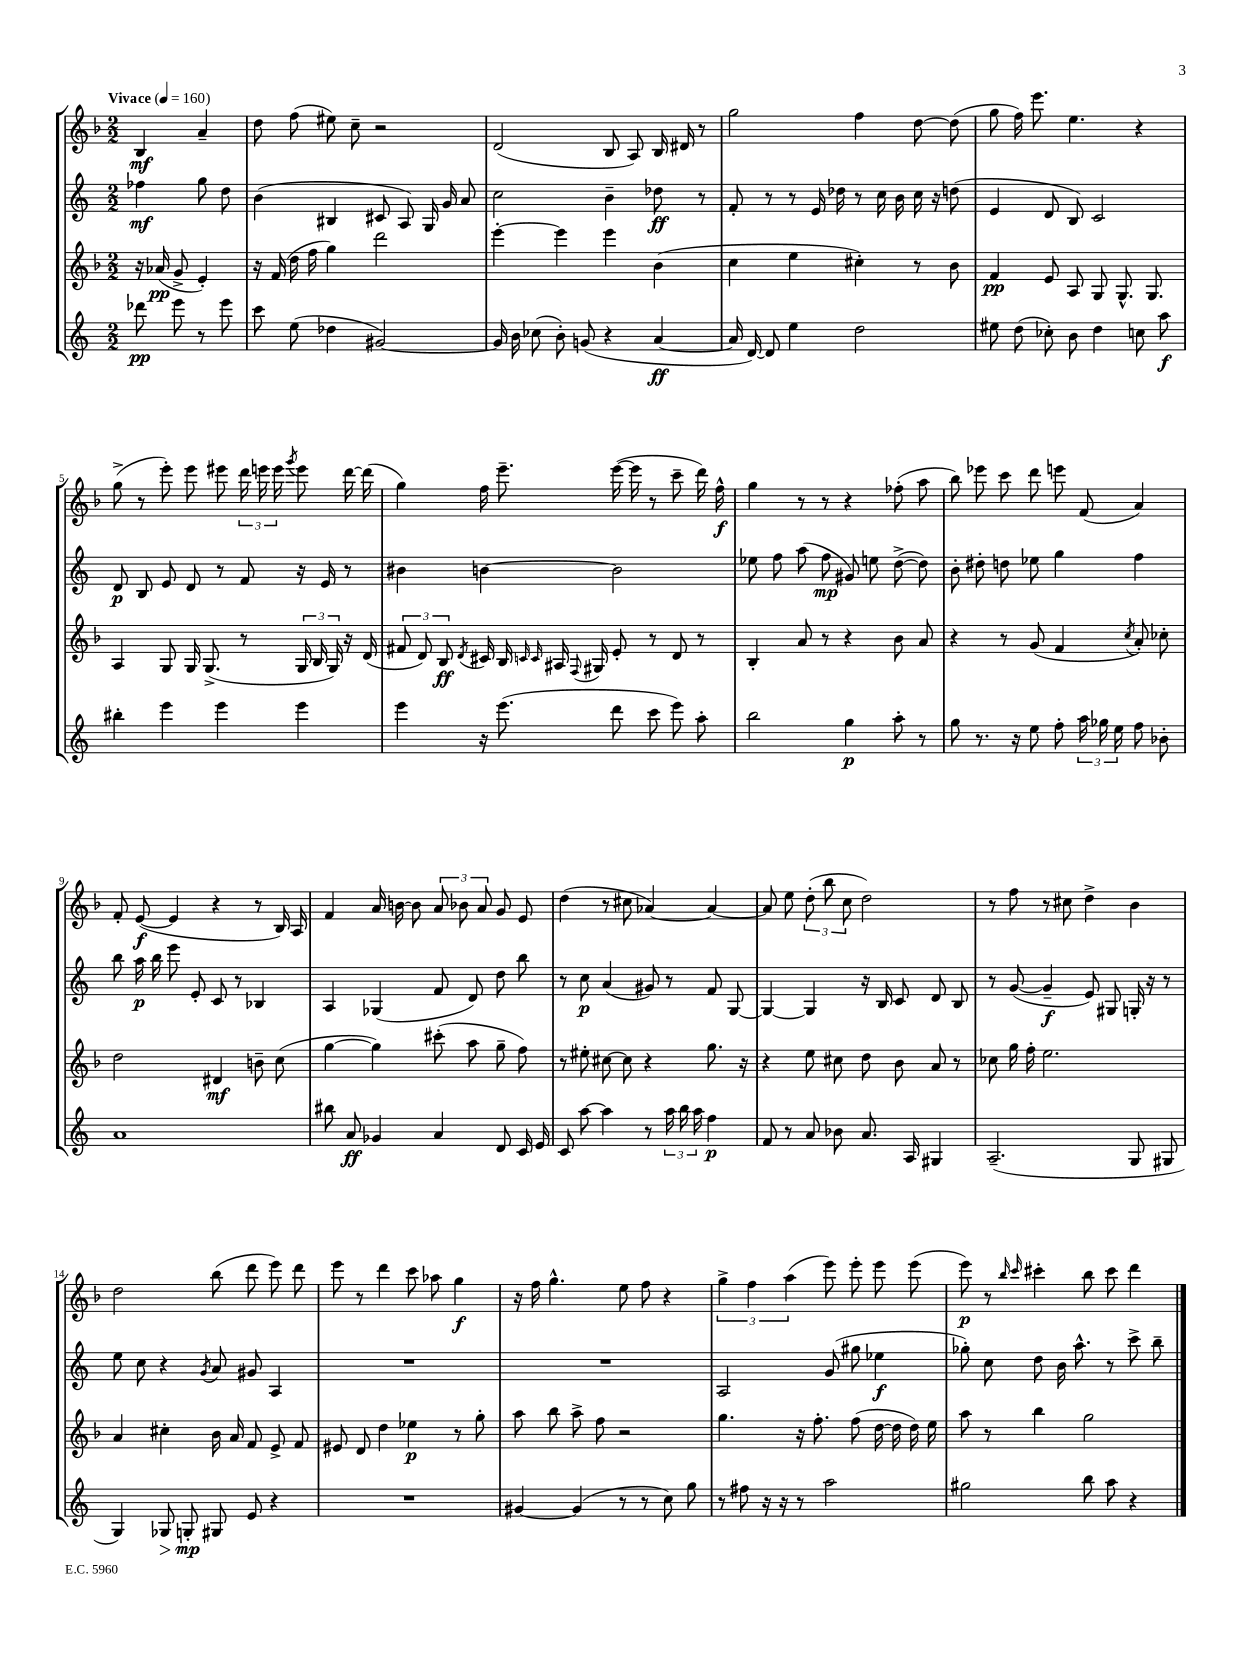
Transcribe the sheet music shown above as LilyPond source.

<<
\new StaffGroup <<
\new Staff = "s0" {
    \clef treble \key f \major \numericTimeSignature \time 2/2 \partial 2 \tempo "Vivace" 4 = 160
    \autoBeamOff bes4\mf a'4-- |
    d''8 f''8( eis''8) c''8-- r2 |
    d'2( bes8 a8) bes16 dis'16 r8 |
    g''2 f''4 d''8~ d''8( |
    g''8 f''16) e'''8. e''4. r4 |
    g''8->( r8 e'''8-.) e'''8 eis'''8 \tuplet 3/2 { d'''16 e'''16 e'''16 } \acciaccatura { g'''8 } e'''8 d'''16~ d'''16( |
    g''4) f''16 e'''8.-- e'''16~( e'''16 r8 c'''8-- d'''16) f''16-^\f |
    g''4 r8 r8 r4 fes''8-.( a''8 |
    bes''8) ees'''8 c'''8 d'''8 e'''8 f'8( a'4) |
    f'8-. e'8~\f( e'4 r4 r8 bes16) a16 |
    f'4 a'16 b'16~ b'8 \tuplet 3/2 { a'8 bes'8 a'8 } g'8 e'8 |
    d''4( r8 cis''8 aes'4~) aes'4~ |
    aes'8 e''8 \tuplet 3/2 { d''8-.( bes''8 c''8 } d''2) |
    r8 f''8 r8 cis''8 d''4-> bes'4 |
    d''2 bes''8( d'''8 e'''8) d'''8 |
    e'''8 r8 d'''4 c'''8 aes''8 g''4\f |
    r16 f''16 g''4.-^ e''8 f''8 r4 |
    \tuplet 3/2 { g''4-> f''4 a''4( } e'''8) e'''8-. e'''8 e'''8( |
    e'''8\p) r8 \grace { bes''16 c'''16 } cis'''4-. bes''8 cis'''8 d'''4 \bar "|." |
}
\new Staff = "s1" {
    \clef treble \key c \major \numericTimeSignature \time 2/2 \partial 2
    \autoBeamOff fes''4\mf g''8 d''8 |
    b'4( bis4 cis'8 a8) g16 g'16 a'8 |
    c''2 b'4-- des''8\ff r8 |
    f'8-. r8 r8 e'16 des''16 r8 c''16 b'16 c''16 r16 d''8( |
    e'4 d'8 b8) c'2 |
    d'8\p b8 e'8 d'8 r8 f'8 r16 e'16 r8 |
    bis'4 b'4~ b'2 |
    ees''8 f''8 a''8( f''8\mp gis'8) e''8 d''8~->( d''8) |
    b'8-. dis''8-. d''8 ees''8 g''4 f''4 |
    b''8 a''16\p b''16 e'''8 e'8-. c'8 r8 bes4 |
    a4 ges4( f'8 d'8) d''8 b''8 |
    r8 c''8\p a'4( gis'8) r8 f'8 g8~ |
    g4~ g4 r16 b16 c'8 d'8 b8 |
    r8 g'8~( g'4--\f e'8) gis8 g16-. r16 r8 |
    e''8 c''8 r4 \acciaccatura { g'8 } a'8 gis'8 a4 |
    R1 |
    R1 |
    a2 g'8( gis''8 ees''4\f |
    ges''8-.) c''8 d''8 b'16 a''8.-^ r8 c'''8-> b''8-- \bar "|." |
}
\new Staff = "s2" {
    \clef treble \key f \major \numericTimeSignature \time 2/2 \partial 2
    \autoBeamOff r16 aes'16\pp( g'8-> e'4-.) |
    r16 f'16( d''16 f''16 g''4) d'''2 |
    e'''4~-. e'''4 e'''4 bes'4( |
    c''4 e''4 cis''4-.) r8 bes'8 |
    f'4\pp e'8 a8 g8 g8.-^ g8. |
    a4 g8 g16 g8.->( r8 \tuplet 3/2 { g16 bes16 g16) } r16 d'16( |
    \tuplet 3/2 { fis'8 d'8) bes8\ff } \acciaccatura { d'8 } cis'16 bes16 \grace { c'16 c'16 } ais16 \appoggiatura { f8 } gis16 e'8-. r8 d'8 r8 |
    bes4-. a'8 r8 r4 bes'8 a'8 |
    r4 r8 g'8( f'4 \acciaccatura { c''8 } a'8-.) ces''8-. |
    d''2 dis'4\mf b'8-- c''8( |
    g''4~ g''4) cis'''8-.( a''8 g''8-- f''8) |
    r8 eis''8-. cis''8~ cis''8 r4 g''8. r16 |
    r4 e''8 cis''8 d''8 bes'8 a'8 r8 |
    ces''8 g''16 f''16-. e''2. |
    a'4 cis''4-. bes'16 a'16 f'8 e'8-> f'8 |
    eis'8 d'8 d''4 ees''4\p r8 g''8-. |
    a''8 bes''8 a''8-> f''8 r2 |
    g''4. r16 f''8.-. f''8( d''16~ d''16 d''16) e''16 |
    a''8 r8 bes''4 g''2 \bar "|." |
}
\new Staff = "s3" {
    \clef treble \key c \major \numericTimeSignature \time 2/2 \partial 2
    \autoBeamOff des'''8\pp e'''8 r8 e'''8 |
    c'''8 e''8( des''4 gis'2~) |
    gis'16 b'16 ces''8( b'8-.) g'8( r4 a'4~\ff |
    a'16 d'16~) d'8 e''4 d''2 |
    eis''8 d''8( ces''8-.) b'8 d''4 c''8 a''8\f |
    bis''4-. e'''4 e'''4 e'''4 |
    e'''4 r16 e'''8.( d'''8 c'''8 e'''8) a''8-. |
    b''2 g''4\p a''8-. r8 |
    g''8 r8. r16 e''8 f''8-. \tuplet 3/2 { a''16 ges''16 e''16 } f''8 bes'8-. |
    a'1 |
    bis''8 a'8\ff ges'4 a'4 d'8 c'16 e'16 |
    c'8 a''8~ a''4 r8 \tuplet 3/2 { a''16 b''16 a''16 } f''4\p |
    f'8 r8 a'8 bes'8 a'8. a16 gis4 |
    a2.--( g8 gis8 |
    g4) ges8\> g8-.\mp\! gis8 e'8 r4 |
    R1 |
    gis'4~ gis'4( r8 r8 c''8) g''8 |
    r8 fis''8 r16 r16 r8 a''2 |
    gis''2 b''8 a''8 r4 \bar "|." |
}
>>
>>
